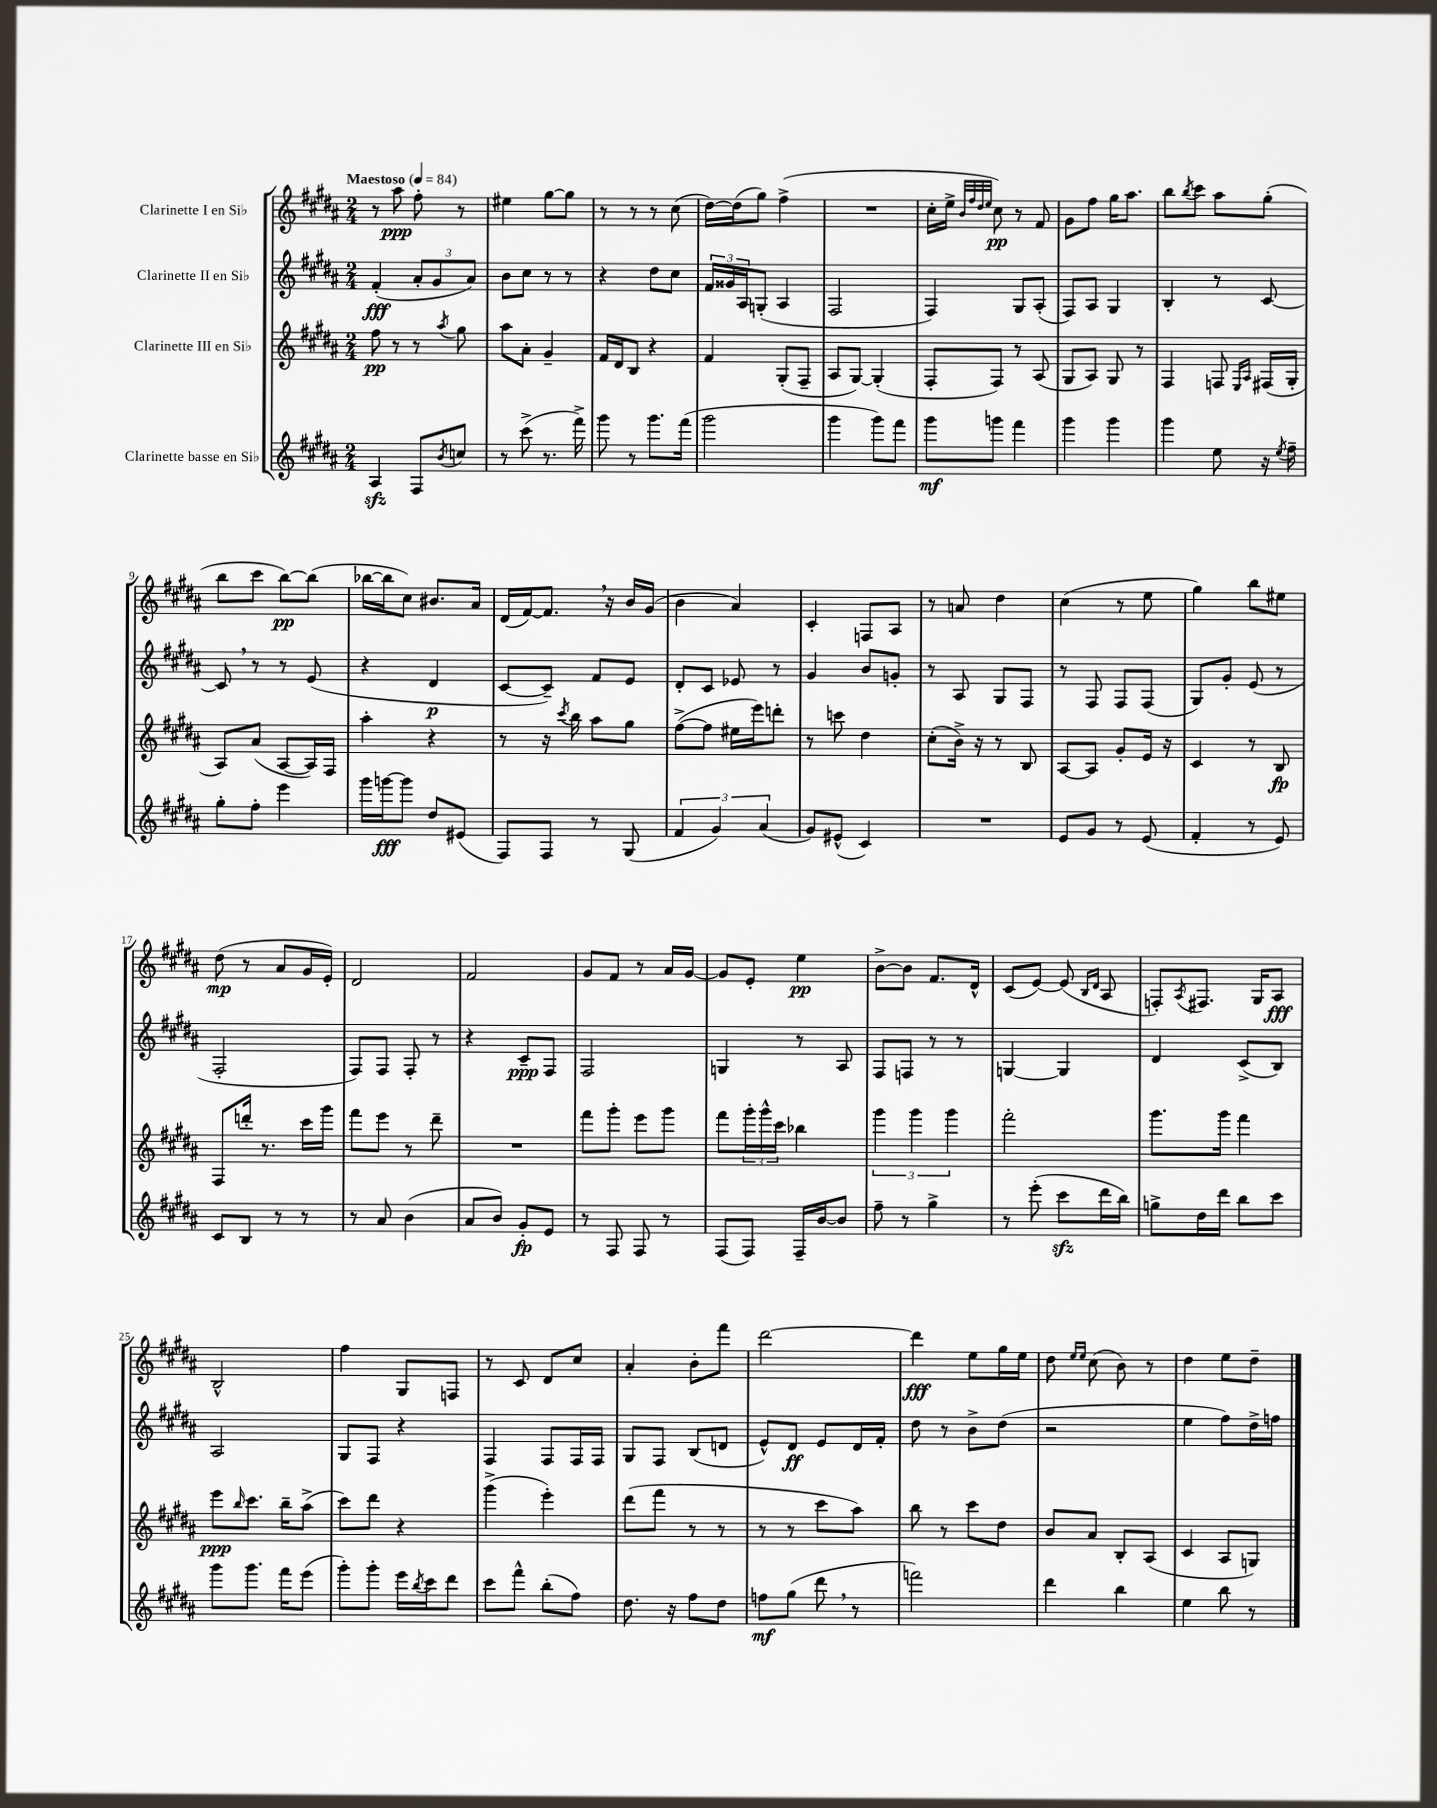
<<
\new StaffGroup <<
\new Staff = "s0" \with { instrumentName = "Clarinette I en Sib" } {
    \clef treble \key b \major \numericTimeSignature \time 2/4 \tempo "Maestoso" 4 = 84
    r8 ais''8\ppp fis''8-. r8 |
    eis''4 gis''8~ gis''8 |
    r8 r8 r8 cis''8( |
    dis''16~) dis''16( gis''8) fis''4->( |
    R2 |
    cis''16-. e''16-> \grace { b'32 fis''32 dis''32 e''32 } cis''8\pp) r8 fis'8 |
    gis'8 fis''8 gis''16 ais''8. |
    b''8 \acciaccatura { b''8 } cis'''8 ais''8 gis''8-.( |
    b''8 cis'''8 b''8~\pp) b''8( |
    bes''16~ bes''16 cis''8) bis'8. ais'16 |
    dis'16( fis'16~) fis'8. \breathe r16 b'16 gis'16( |
    b'4 ais'4) |
    cis'4-. f8 ais8 |
    r8 a'8 dis''4 |
    cis''4( r8 e''8 |
    gis''4) b''8 eis''8 |
    dis''8\mp( r8 ais'8 gis'16 e'16-.) |
    dis'2 |
    fis'2 |
    gis'8 fis'8 r8 ais'16 gis'16~ |
    gis'8 e'8-. e''4\pp |
    b'8~-> b'8 fis'8. dis'16-^ |
    cis'8( e'8~) e'8( \grace { b16 dis'16 } ais8 |
    f8-.) \acciaccatura { ais8 } fis8. gis16 ais8\fff |
    b2-^ |
    fis''4 gis8 f8 |
    r8 cis'8 dis'8 cis''8 |
    ais'4-. b'8-. fis'''8 |
    dis'''2~ |
    dis'''4\fff e''8 gis''16 e''16 |
    dis''8 \grace { e''16 e''16 } cis''8( b'8) r8 |
    dis''4 e''8 dis''8-- \bar "|." |
}
\new Staff = "s1" \with { instrumentName = "Clarinette II en Sib" } {
    \clef treble \key b \major \numericTimeSignature \time 2/4
    fis'4-.\fff( \tuplet 3/2 { ais'8-. gis'8 ais'8) } |
    b'8 cis''8 r8 r8 |
    r4 dis''8 cis''8 |
    \tuplet 3/2 { fis'16 gisis'16 ais16 } g8-.( ais4 |
    fis2 |
    fis4) gis8 ais8-.( |
    fis8) ais8 gis4 |
    b4-. r8 cis'8~ |
    cis'8 \breathe r8 r8 e'8( |
    r4 dis'4\p |
    cis'8~ cis'8--) fis'8 e'8 |
    dis'8-. cis'8 ees'8 r8 |
    gis'4 b'8 g'8-. |
    r8 ais8 gis8 fis8 |
    r8 fis8 fis8 fis8( |
    gis8) gis'8-. e'8( r8 |
    fis2-. |
    fis8) fis8 fis8-. r8 |
    r4 cis'8--\ppp fis8 |
    fis2 |
    g4 r8 ais8 |
    fis8 f8 r8 r8 |
    g4~ g4 |
    dis'4 cis'8->( b8) |
    ais2 |
    gis8 fis8 r4 |
    fis4 fis8 fis16 fis16 |
    gis8 fis8 b8( d'8 |
    e'8-^) dis'8\ff e'8 dis'16 fis'16-. |
    dis''8 r8 b'8-> dis''8( |
    r2 |
    e''4 fis''8) dis''16-> f''16 \bar "|." |
}
\new Staff = "s2" \with { instrumentName = "Clarinette III en Sib" } {
    \clef treble \key b \major \numericTimeSignature \time 2/4
    fis''8\pp r8 r8 \acciaccatura { ais''8 } gis''8 |
    ais''8 ais'8-. gis'4-- |
    fis'16 dis'16 b8 r4 |
    fis'4 gis8-.( fis8-- |
    ais8 gis8~) gis4-.( |
    fis8-. fis8) r8 ais8( |
    gis8 ais8) gis8 r8 |
    fis4 f8 \grace { e16 ais16 } fis16( gis16-. |
    ais8) ais'8( ais8~ ais16) fis16 |
    ais''4-. r4 |
    r8 r16 \acciaccatura { cis'''8 } b''16 ais''8 gis''8 |
    fis''8~->( fis''8 eis''16 e'''16) d'''8-. |
    r8 c'''8 dis''4 |
    cis''8-.( b'16->) r16 r8 b8 |
    ais8~ ais8 gis'8-. e'16 r16 |
    cis'4 r8 b8\fp |
    fis8 d'''16-. r8. cis'''16 gis'''16 |
    fis'''8 e'''8 r8 dis'''8-- |
    R2 |
    fis'''8 gis'''8-. e'''8 gis'''8 |
    fis'''8 \tuplet 3/2 { gis'''16-. gis'''16-^ cis'''16 } bes''4 |
    \tuplet 3/2 { gis'''4 gis'''4 gis'''4 } |
    fis'''2-. |
    gis'''8. gis'''16 fis'''4 |
    e'''8\ppp \grace { b''16 } cis'''8. b''16-- ais''8->( |
    cis'''8) dis'''8 r4 |
    gis'''4->( e'''4-.) |
    dis'''8( fis'''8 r8 r8 |
    r8 r8 cis'''8 ais''8) |
    b''8 r8 cis'''8 dis''8 |
    b'8 ais'8 b8-. ais8( |
    cis'4 ais8 g8) \bar "|." |
}
\new Staff = "s3" \with { instrumentName = "Clarinette basse en Sib" } {
    \clef treble \key b \major \numericTimeSignature \time 2/4
    ais4\sfz fis8 \acciaccatura { b'8 } c''8 |
    r8 cis'''8->( r8. fis'''16->) |
    gis'''8 r8 gis'''8. fis'''16( |
    gis'''2 |
    gis'''4 gis'''8) fis'''8 |
    gis'''8\mf g'''8 fis'''4 |
    gis'''4 gis'''4 |
    gis'''4 e''8 r16 \acciaccatura { e''8 } fis''16-- |
    gis''8-. fis''8-. e'''4 |
    gis'''16 g'''16~\fff g'''8 dis''8 eis'8( |
    fis8) fis8 r8 gis8( |
    \tuplet 3/2 { fis'4 gis'4) ais'4( } |
    gis'8) eis'8-^( cis'4) |
    R2 |
    e'8 gis'8 r8 e'8( |
    fis'4-. r8 e'8) |
    cis'8 b8 r8 r8 |
    r8 ais'8 b'4( |
    ais'8 b'8) gis'8-.\fp e'8 |
    r8 fis8 fis8 r8 |
    fis8( fis8) fis16-- b'16~ b'8 |
    fis''8-- r8 gis''4-> |
    r8 e'''8-.( cis'''8\sfz dis'''16 b''16) |
    g''8-> dis''16 dis'''16 b''8 cis'''8 |
    gis'''8 gis'''8. fis'''16 e'''8( |
    gis'''8-.) gis'''8-. e'''16 \acciaccatura { b''8 } cis'''16 dis'''8 |
    cis'''8 fis'''8-^ b''8-.( fis''8) |
    dis''8. r16 fis''8 dis''8 |
    f''8\mf gis''8( dis'''8 \breathe r8 |
    f'''2) |
    dis'''4 b''4 |
    e''4 b''8 r8 \bar "|." |
}
>>
>>
